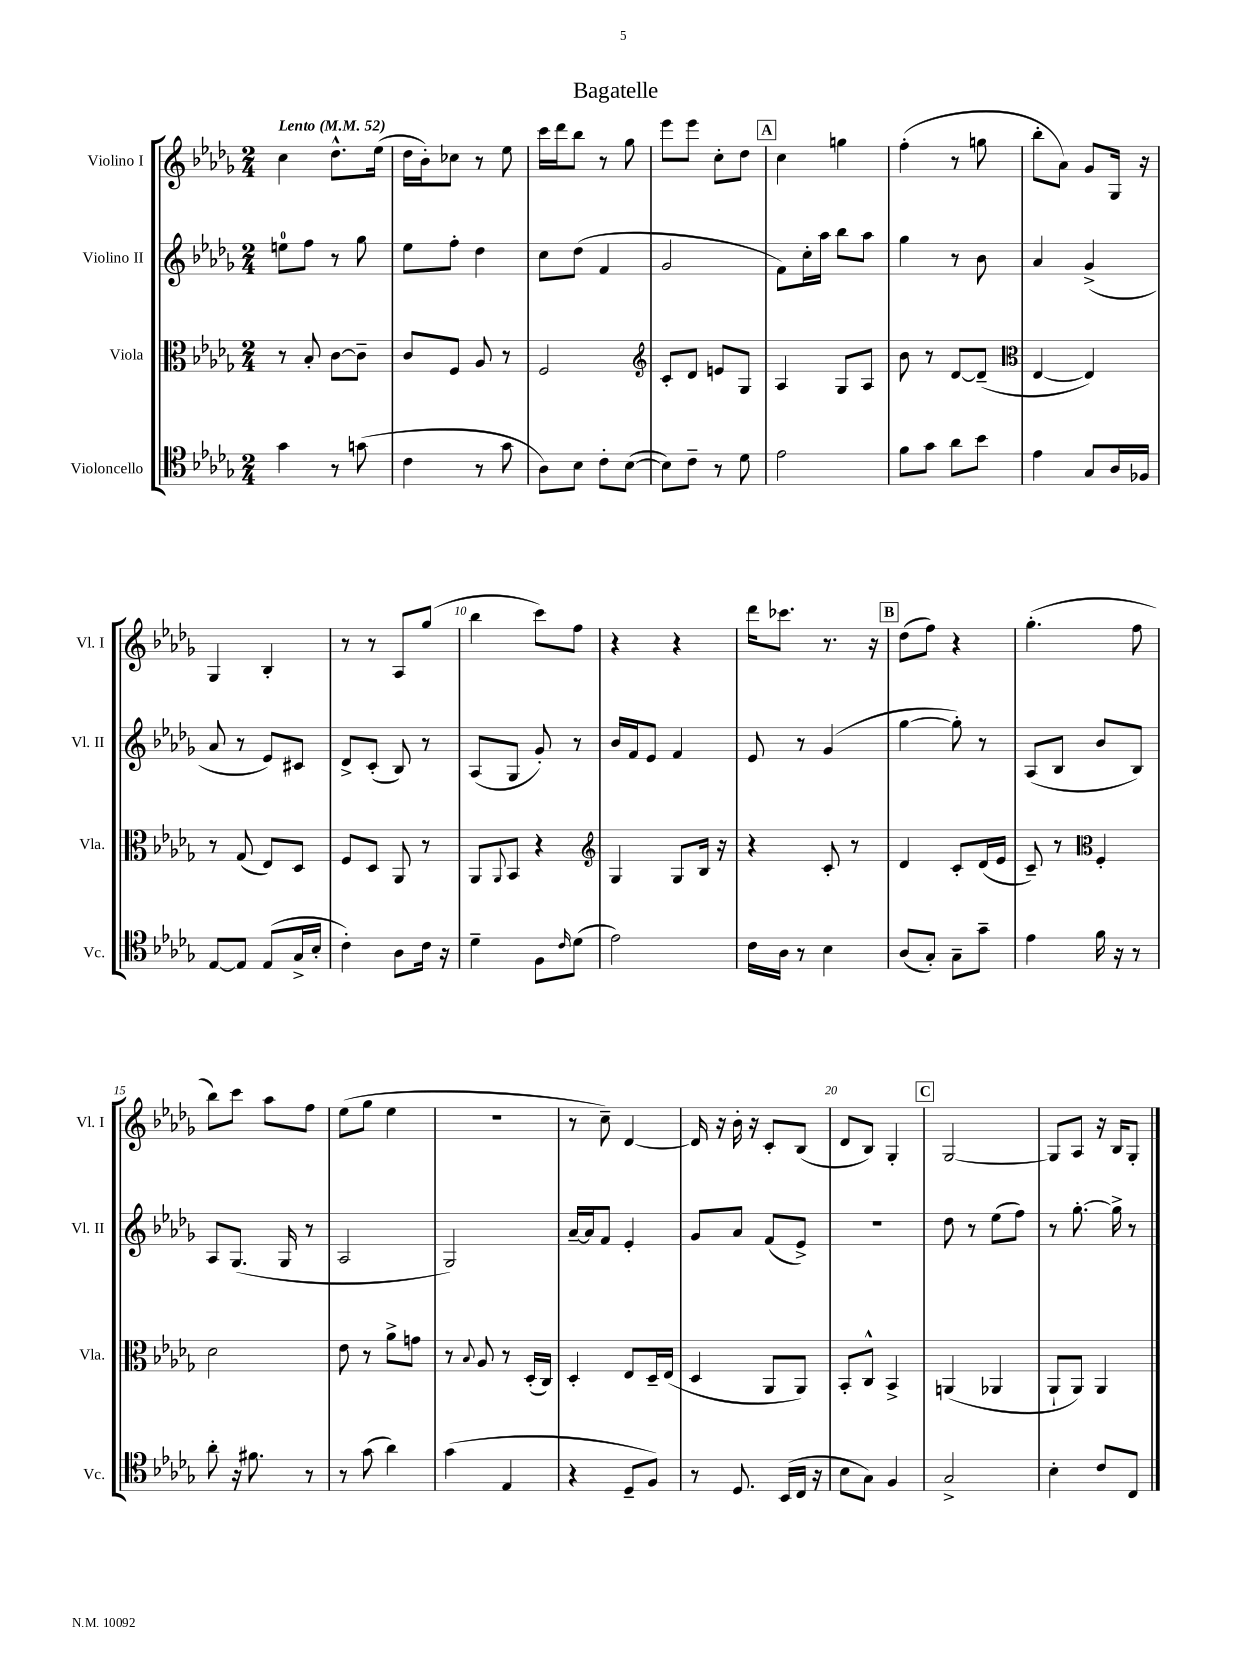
\header { title = "Bagatelle" }
<<
\new StaffGroup <<
\new Staff = "s0" \with { instrumentName = "Violino I" shortInstrumentName = "Vl. I" } {
    \clef treble \key des \major \numericTimeSignature \time 2/4 \tempo "Lento" 4 = 52
    c''4 des''8.-^ ees''16( |
    des''16 bes'16-.) ces''8 r8 ees''8 |
    c'''16 des'''16 bes''8 r8 ges''8 |
    ees'''8 ees'''8 c''8-. des''8 |
    \mark \markup { \box "A" } c''4 g''4 |
    f''4-.( r8 g''8 |
    bes''8-. aes'8) ges'8 ges16 r16 |
    ges4 bes4-. |
    r8 r8 aes8 ges''8( |
    bes''4 c'''8) f''8 |
    r4 r4 |
    des'''16 ces'''8. r8. r16 |
    \mark \markup { \box "B" } des''8( f''8) r4 |
    ges''4.-.( f''8 |
    bes''8) c'''8 aes''8 f''8 |
    ees''8( ges''8 ees''4 |
    r2 |
    r8 c''8--) des'4~ |
    des'16 r16 bes'16-. r16 c'8-. bes8( |
    des'8 bes8) ges4-. |
    \mark \markup { \box "C" } ges2~ |
    ges8 aes8 r16 bes16 ges8-. \bar "|." |
}
\new Staff = "s1" \with { instrumentName = "Violino II" shortInstrumentName = "Vl. II" } {
    \clef treble \key des \major \numericTimeSignature \time 2/4
    e''8-0 f''8 r8 ges''8 |
    ees''8 f''8-. des''4 |
    c''8 des''8( f'4 |
    ges'2 |
    \mark \markup { \box "A" } f'8) c''16-. aes''16 bes''8 aes''8 |
    ges''4 r8 bes'8 |
    aes'4 ges'4->( |
    aes'8 r8 ees'8) cis'8 |
    des'8-> c'8-.( bes8) r8 |
    aes8( ges8 ges'8-.) r8 |
    bes'16 f'16 ees'8 f'4 |
    ees'8 r8 ges'4( |
    \mark \markup { \box "B" } ges''4~ ges''8-.) r8 |
    aes8( bes8 bes'8 bes8) |
    aes8 ges8.( ges16 r8 |
    aes2 |
    ges2) |
    aes'16~-- aes'16 f'8 ees'4-. |
    ges'8 aes'8 f'8( ees'8->) |
    r2 |
    \mark \markup { \box "C" } des''8 r8 ees''8( f''8) |
    r8 ges''8.~-. ges''16-> r8 \bar "|." |
}
\new Staff = "s2" \with { instrumentName = "Viola" shortInstrumentName = "Vla." } {
    \clef alto \key des \major \numericTimeSignature \time 2/4
    r8 bes8-. c'8~ c'8-- |
    c'8 f8 aes8 r8 |
    f2 |
    \clef treble c'8-. des'8 e'8 ges8 |
    \mark \markup { \box "A" } aes4 ges8 aes8 |
    bes'8 r8 des'8~ des'8--( |
    \clef alto ees4~ ees4) |
    r8 ges8( ees8) des8 |
    f8 des8 aes,8 r8 |
    aes,8 \appoggiatura { aes,8 } bes,8 r4 |
    \clef treble ges4 ges8 bes16 r16 |
    r4 c'8-. r8 |
    \mark \markup { \box "B" } des'4 c'8-. des'16( ees'16 |
    c'8--) r8 \clef alto f4-. |
    des'2 |
    ees'8 r8 aes'8-> g'8 |
    r8 \appoggiatura { bes8 } aes8 r8 des16-.( c16) |
    des4-. ees8 des16-- ees16( |
    des4 aes,8 aes,8) |
    bes,8-. c8-^ bes,4-> |
    \mark \markup { \box "C" } a,4( aes,4 |
    aes,8-! aes,8) aes,4 \bar "|." |
}
\new Staff = "s3" \with { instrumentName = "Violoncello" shortInstrumentName = "Vc." } {
    \clef tenor \key des \major \numericTimeSignature \time 2/4
    ges'4 r8 g'8( |
    c'4 r8 ges'8 |
    aes8) bes8 c'8-. bes8~( |
    bes8) c'8-- r8 des'8 |
    \mark \markup { \box "A" } ees'2 |
    f'8 ges'8 aes'8 bes'8 |
    ees'4 ges8 aes16 fes16 |
    ees8~ ees8 ees8( ges16-> bes16-. |
    c'4-.) aes8 c'16 r16 |
    des'4-- f8 \grace { c'16 } des'8( |
    ees'2) |
    c'16 aes16 r8 bes4 |
    \mark \markup { \box "B" } aes8( ges8-.) ges8-- ges'8-- |
    ees'4 f'16 r16 r8 |
    aes'8-. r16 fis'8. r8 |
    r8 ges'8( aes'4) |
    ges'4( ees4 |
    r4 des8-- f8) |
    r8 des8. bes,16( c16 r16 |
    bes8 ges8) f4 |
    \mark \markup { \box "C" } ges2-> |
    bes4-. c'8 c8 \bar "|." |
}
>>
>>
\layout { \context { \Score \override BarNumber.break-visibility = ##(#f #t #t) barNumberVisibility = #(every-nth-bar-number-visible 5) } }
